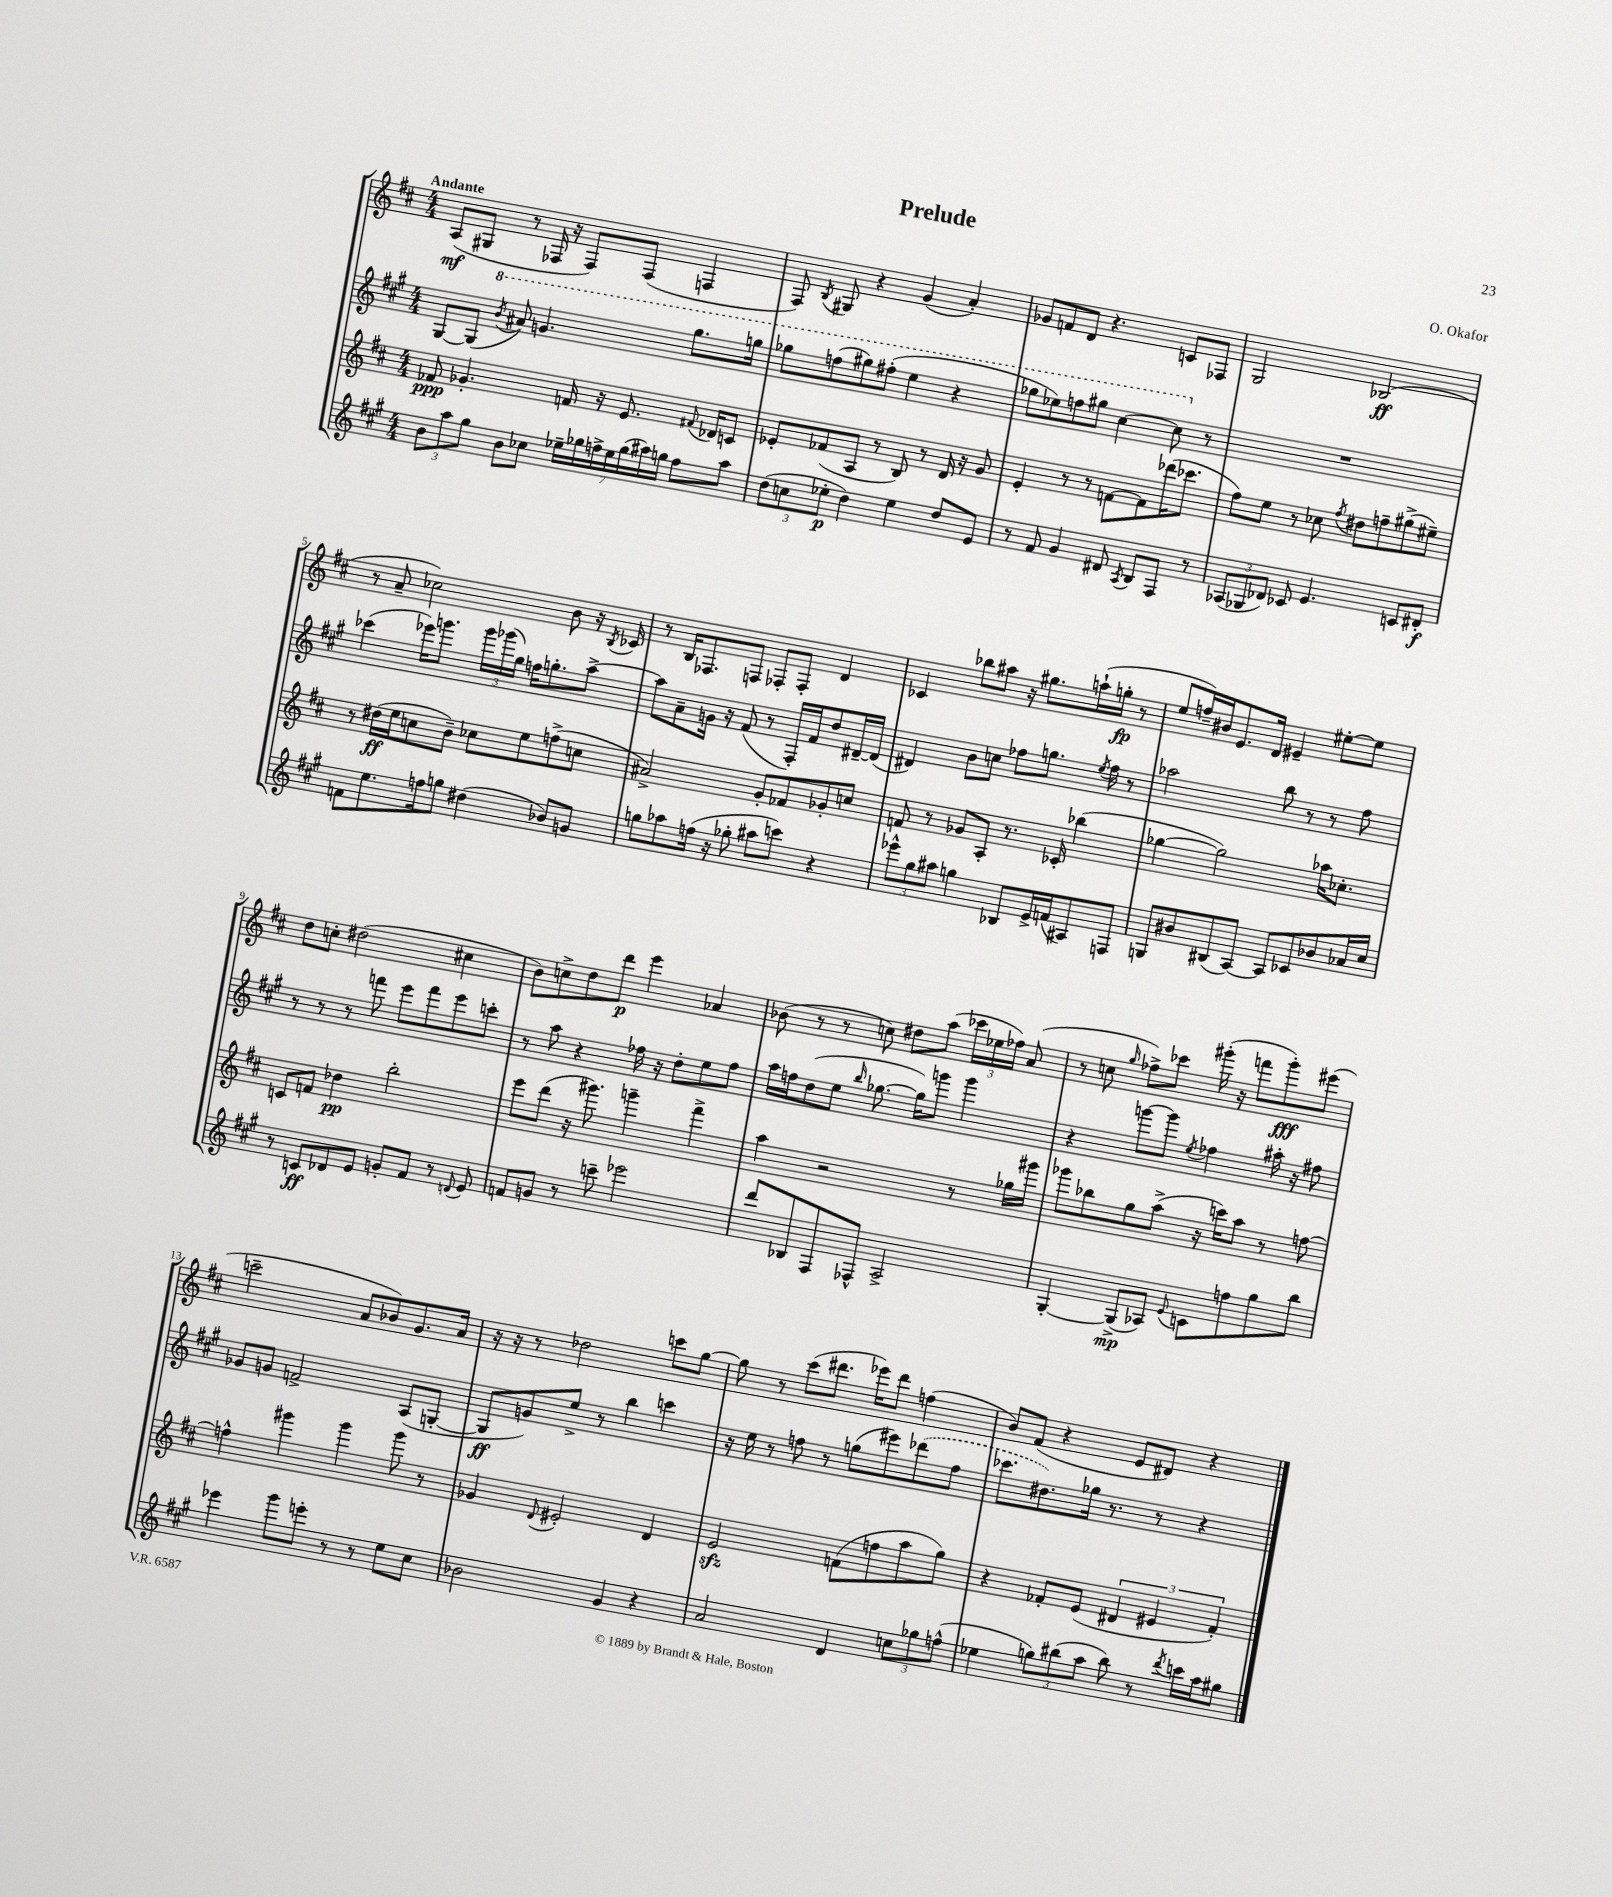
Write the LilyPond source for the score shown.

\header { title = "Prelude" composer = "O. Okafor" }
<<
\new StaffGroup <<
\new Staff = "s0" {
    \clef treble \key d \major \numericTimeSignature \time 4/4 \tempo "Andante"
    \autoBeamOff a8[\mf( gis8] r8 fes16 r16 fes8[) fes8]( f4 |
    fis8) \acciaccatura { b8 } gis8 r4 g'4( a'4-.) |
    ges'8[ f'8 d'8] r4. c'8[ fes8] |
    g2 bes2\ff( |
    r8 a'8-- ces''2) b'8 r16 \acciaccatura { b8 } ces'16 |
    r8 b16[ fes8. f8] fes8[-. fes8]-. d'4 |
    ces'4 bes''8[ ais''8] r16 gis''8.[ a''16-!( g''16]-.\fp r8 |
    e''8[ f''16--) bis'16 e'8. d'16] eis'4-- eis''8[~-. eis''8] |
    d''8[ c''8]-. dis''2( cis''4 |
    b'8[) c''8-> d''8 d'''8]\p e'''4 aes'4 |
    bes'8( r8 r8 c''8) dis''8[ a''8]( \tuplet 3/2 { ces'''16[ ees''16 fes''16]) } a'8( |
    r8 c''8 \grace { g''16 } fes''8[->) ces'''8] gis'''16-.( r16 f'''8[ gis'''8-.\fff) eis'''8]( |
    c'''2-- a'8[ bes'8) g'8. a'16] |
    r16 r16 r8 des''2 c'''8[ g''8]~ |
    g''8 r8 cis'''8[( dis'''8.] ees'''16[) dis'''8] f''4( |
    b'8[) fis'8]( r4 e'8[ dis'8]) r4 \bar "|." |
}
\new Staff = "s1" {
    \clef treble \key a \major \numericTimeSignature \time 4/4
    \autoBeamOff gis8[~ gis8]( \ottava #1 \acciaccatura { b''8 } ais''8) g''4. gis'''8.[ g'''16] |
    ges'''8[ f'''8( gis'''8) fis'''8]-.( e'''4 r4 |
    ges'''8[ ees'''8) f'''8 gis'''8] cis'''4~ cis'''8 \ottava #0 r8 |
    R1 |
    ces'''4( ees'''16[) g'''8.] \tuplet 3/2 { g'''16[ ges'''16( gis''16]) } f''16[ g''8.-. a''8]~-> |
    a''8[ a'8-- g'16] r16 fis'8( r8 fis16[-.) fis'16 d''8 dis'16~-- dis'16]( |
    dis'4) b'8[ c''8] fes''8[ g''8.] \acciaccatura { e''8 } fes''16 r8 |
    aes''2 b''8 r8 r8 fis''8 |
    r8 r8 r8 f'''8 e'''8[ f'''8 e'''8 c'''8]-. |
    r8 a''8 r4 fes''16 r16 d''8[-. e''8 fes''8] |
    a''16[ f''16 d''8( e''8] \grace { b''16 } ges''8.~ ges''16[) g'''8] g'''4 |
    r4 g'''8[~ g'''8] \acciaccatura { e''8 } fes''4 ais''16-. r16 fis''8 |
    ges'8[ g'8] f'2-> a8[( g8]~-. |
    g8[\ff g'8) e''8]-> r8 b''4 c'''4 |
    r16 e''16 r8 f''8 r8 g''8[( eis'''8) \once \slurDashed des'''8( f''8] |
    ces'''8.[ dis''8.) ges''16] r8. r8 r4 \bar "|." |
}
\new Staff = "s2" {
    \clef treble \key d \major \numericTimeSignature \time 4/4
    \autoBeamOff fes'8\ppp ges'4.-. f'16 r16 e'8. \appoggiatura { fis'8 } des'16[ c'8] |
    ees'8[-. fes'8( a8] r8 b8) r8 d'16 r16 g'8 |
    e'4-. r8 r8 f'8[~ f'8 des'''16( ces'''8.] |
    fis''8[) e''8] r8 ces''8 \acciaccatura { fis''8 } dis''8[ f''8-- gis''8->( eis''8]--) |
    r8 dis''16[\ff( e''16 c''8 b'8]--) ces''8[ e''8 f''8->( c''8] |
    ais'2->) g'8[-. fes'8 ges'8-. c''8] |
    f'8 r8 ges'8[ a8]-. r8. ces'16-. bes''4( |
    ges''4~ ges''2) aes''16[ ces''8.]-. |
    c'8[ f'8] des''4\pp b''2-. |
    e'''8[ d'''8]( r16 gis'''8.) g'''4-- fis'''4-> |
    a''4 r2 r8 ges''16[ gis'''16] |
    ges'''8[ bes''8 g''8 a''8]->( r16 c'''16[) a''8] r8 f''8~ |
    f''4-^ gis'''4 gis'''4 gis'''8 r8 |
    ges'4 \appoggiatura { d'8 } eis'2-. d'4 |
    e'2\sfz f'8[( f''8 a''8 g''8]) |
    r4 fes'8[-. e'8]( \tuplet 3/2 { dis'4 eis'4 fes'4-.) } \bar "|." |
}
\new Staff = "s3" {
    \clef treble \key a \major \numericTimeSignature \time 4/4
    \autoBeamOff \tuplet 3/2 { b'8[ a''8 gis''8] } b'8[ ces''8] \tuplet 7/4 { ees''16[-- ges''16 f''16-> ees''16 ges''16( ais''16) g''16] } f''8[ ais''8] |
    \tuplet 3/2 { d''8[( c''8 ees''8]-.\p } d''4) ees''4 d''8[ e'8] |
    r8 fis'8 gis'4 dis'8 \acciaccatura { a8 } b8[ fis8] r8 |
    \tuplet 3/2 { aes8[( ges8 des'8]) } ces'8 e'4. c'8[ dis'8]-.\f |
    f'8[ e''8. f''16 g''8] dis''4( bes'8[) g'8] |
    g''8[ aes''8 f''16]( r16 ges''8-. ais''8[ c'''8]) r4 |
    \tuplet 3/2 { ees'''8[-^ gis''8 ais''8] } g''4 bes8[ e'16-> f'16( ais8) f8] |
    g8[ bis'8 bis8( a8]~) a8[ ces'8 bes'8 aes'16 cis''16] |
    r8 c'8[\ff des'8 e'8] g'8[-. fis'8] r8 \appoggiatura { d'8 } e'8 |
    f'8[ g'8] r8 c'''8-- ees'''2 |
    d'''8[ bes8 fis8 fes8]-^ a2-> |
    gis4~-. gis8[->\mp( aes8]) \appoggiatura { e'8 } c'8[ f''8 gis''8 b''8] |
    ees'''4 gis'''8[ e'''8]-. r8 r8 e''8[ cis''8] |
    bes'2 gis'4 r4 |
    a'2 d'4 \tuplet 3/2 { c''8[ ges''8 f''8]-^( } |
    ees''4 \tuplet 3/2 { g''8[) bis''8( a''8] } bis''8) r8 \acciaccatura { d'''8 } c'''16[ a''16 gis''8] \bar "|." |
}
>>
>>
